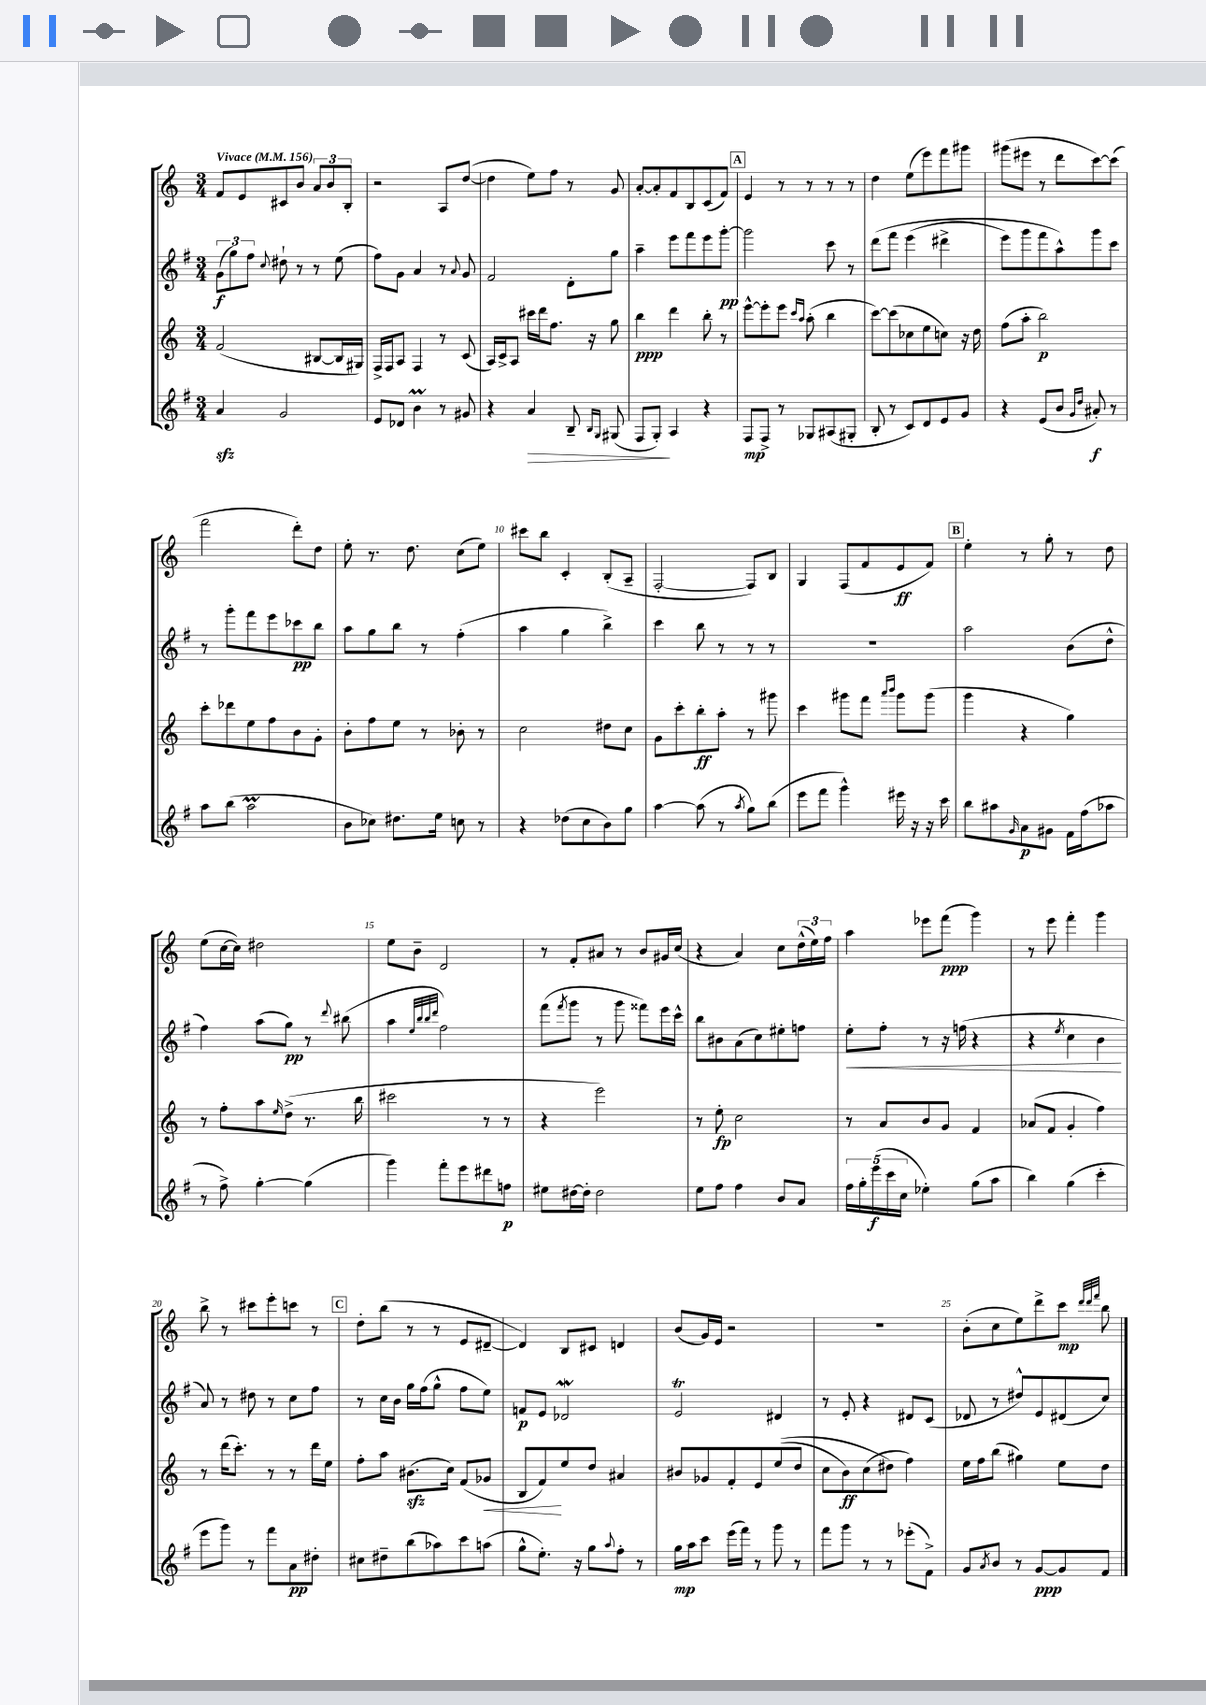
<<
\new StaffGroup <<
\new Staff = "s0" {
    \clef treble \key c \major \numericTimeSignature \time 3/4 \tempo "Vivace" 4 = 156
    f'8 e'8 cis'8 b'8 \tuplet 3/2 { a'8 b'8 b8-. } |
    r2 a8 d''8~( |
    d''4 e''8) f''8 r8 g'8 |
    a'8~-. a'8-. f'8 b8 c'8( f'8) |
    \mark \markup { \box "A" } e'4 r8 r8 r8 r8 |
    d''4 e''8( e'''8) f'''8 gis'''8 |
    gis'''8( eis'''8 r8 d'''8 c'''8~) c'''8( |
    f'''2 d'''8-.) d''8 |
    e''8-. r8. d''8. c''8( e''8) |
    cis'''8 b''8 c'4-. b8-.( a8-- |
    f2~-. f8) b8 |
    g4 f8( f'8 e'8\ff f'8) |
    \mark \markup { \box "B" } e''4-. r8 g''8-. r8 d''8 |
    e''8( c''16~ c''16) dis''2 |
    e''8 b'8-- d'2 |
    r8 f'8-. ais'8 r8 b'8 gis'16 c''16( |
    r4 a'4) c''8 \tuplet 3/2 { d''16-^( e''16) f''16 } |
    a''4 ees'''8 f'''8\ppp( g'''4) |
    r8 e'''8 f'''4-. g'''4 |
    b''8-> r8 cis'''8 e'''8-. c'''8 r8 |
    \mark \markup { \box "C" } d''8-. b''8( r8 r8 e'8 dis'8~-- |
    dis'4) b8 cis'8 d'4 |
    b'8( g'16) e'16 r2 |
    R2. |
    b'8-.( c''8 e''8) d'''8-> c'''8\mp \grace { d'''32 d'''32 f'''32 } b''8 \bar "|." |
}
\new Staff = "s1" {
    \clef treble \key g \major \numericTimeSignature \time 3/4
    \tuplet 3/2 { g'8\f( g''8) fis''8 } \appoggiatura { c''8 } dis''8-! r8 r8 e''8( |
    fis''8) g'8 a'4 r8 \appoggiatura { a'8 } g'8 |
    fis'2 d'8-. g''8 |
    a''4-- e'''8 fis'''8 e'''8 g'''8~-.\pp |
    \mark \markup { \box "A" } g'''2 c'''8 r8 |
    d'''8\( fis'''8 e'''4( dis'''4-> |
    e'''8) g'''8 fis'''8 a''8-^\) g'''8 c'''8 |
    r8 g'''8-. fis'''8 e'''8 ces'''8\pp b''8 |
    a''8 g''8 b''8 r8 fis''4-.( |
    a''4 g''4 b''4->) |
    c'''4 b''8 r8 r8 r8 |
    R2. |
    \mark \markup { \box "B" } a''2 b'8( d''8-^ |
    fis''4) a''8( g''8\pp) r8 \appoggiatura { d'''8 } bis''8( |
    a''4 \grace { e''32 b''32 b''32 d'''32 } fis''2) |
    fis'''8( \acciaccatura { fis'''8 } g'''8 r8 g'''8 fisis'''8) e'''16 c'''16-^ |
    b''8 bis'8 a'8( c''8) eis''8-. f''8 |
    e''8-.\< fis''8-. r8 r16 f''16( r4 |
    r4 \acciaccatura { e''8 } c''4 b'4\! |
    a'8) r8 dis''8 r8 c''8 fis''8 |
    \mark \markup { \box "C" } r8 c''16 b'16 g''16 fis''16( g''8-^ fis''8 e''8) |
    f'8\p e'8 des'2\mordent |
    e'2\trill dis'4 |
    r8 e'8-. r4 dis'8 c'8( |
    des'8 r8 dis''8-^) e'8 dis'8( c''8) \bar "|." |
}
\new Staff = "s2" {
    \clef treble \key c \major \numericTimeSignature \time 3/4
    f'2( bis8~ bis16 gis16) |
    f16-> f16 a8 f4 r8 c'8( |
    a16) c'16-> a8 cis'''16 d'''16 f''8. r16 g''8 |
    b''4\ppp d'''4 b''8-. r8 |
    \mark \markup { \box "A" } e'''8~-^ e'''8-. e'''8 \grace { c'''16 a''16 } a''8-.( b''4 |
    c'''8~) c'''8( ces''8 e''8 c''8) r16 d''16 |
    f''8( a''8-. b''2\p) |
    c'''8-. des'''8 e''8 f''8 b'8 g'8-. |
    b'8-. f''8 e''8 r8 bes'8-. r8 |
    c''2 dis''8 c''8 |
    g'8 c'''8-. b''8-.\ff a''8-. r8 gis'''8 |
    c'''4 gis'''8 f'''8 \grace { a'''16 b'''16 } gis'''8 gis'''8( |
    \mark \markup { \box "B" } g'''4 r4 g''4) |
    r8 f''8-. a''8 \grace { e''16 } d''8->( r8. b''16 |
    cis'''2 r8 r8 |
    r4 e'''2) |
    r8 e''8-.\fp c''2 |
    r8 a'8 b'8 g'8 f'4 |
    aes'8( f'8 g'4-. f''4) |
    r8 d'''16( c'''8.-.) r8 r8 d'''16 e''16 |
    \mark \markup { \box "C" } f''8-. a''8 bis'8.\sfz( c''16) f'8( ges'8\< |
    b8 f'8\!) e''8 d''8 ais'4 |
    bis'8 ges'8 f'8-. e'8 e''8(\( d''8 |
    c''8 b'8\ff) c''8( dis''8\) f''4) |
    e''16 f''16 b''8( gis''4) e''8 d''8 \bar "|." |
}
\new Staff = "s3" {
    \clef treble \key g \major \numericTimeSignature \time 3/4
    a'4\sfz g'2 |
    e'8 des'8 b'4\prall r8 gis'8 |
    r4 a'4\> b8-- \grace { b16 g16 } gis8( |
    fis8 g8-.\!) a4 r4 |
    \mark \markup { \box "A" } fis8\mp fis8-> r8 ges8 ais8( gis8-. |
    b8-. r8 c'8) d'8 e'8 g'8 |
    r4 e'8( b'8 \grace { g'16 d''16 } ais'8-.\f) r8 |
    a''8 b''8( a''2\prall |
    b'8 ces''8) dis''8. e''16 c''8 r8 |
    r4 des''8( c''8 b'8) g''8 |
    a''4~ a''8( r8 \acciaccatura { a''8 } g''8) b''8( |
    e'''8 fis'''8 g'''4-^) eis'''16 r16 r16 c'''16 |
    \mark \markup { \box "B" } b''8 ais''8 \grace { g'16 } a'8\p gis'8 fis'16 fis''16( aes''8 |
    r8 fis''8->) g''4~-. g''4( |
    g'''4) fis'''8-. e'''8 dis'''8 f''8\p |
    eis''8 dis''16~ dis''16-. dis''2 |
    e''8 fis''8 fis''4 b'8 a'8 |
    \tuplet 5/4 { fis''16 g''16-. e'''16\f( c'''16 c''16 } ees''4-.) g''8( a''8 |
    b''4) g''4( c'''4-. |
    e'''8 g'''8) r8 fis'''8 a'8\pp dis''8-. |
    \mark \markup { \box "C" } cis''8 dis''8-- b''8( aes''8) c'''8 a''8( |
    g''8-^ e''8.-.) r16 g''8 \appoggiatura { a''8 } fis''8-. r8 |
    g''16\mp a''16 c'''8 e'''16( fis'''16) r8 g'''8 r8 |
    fis'''8 g'''8 r8 r8 ees'''8-.( fis'8->) |
    g'8 \acciaccatura { a'8 } b'8 r8 g'8~\ppp g'8 fis'8 \bar "|." |
}
>>
>>
\layout { \context { \Score \override BarNumber.break-visibility = ##(#f #t #t) barNumberVisibility = #(every-nth-bar-number-visible 5) } }
